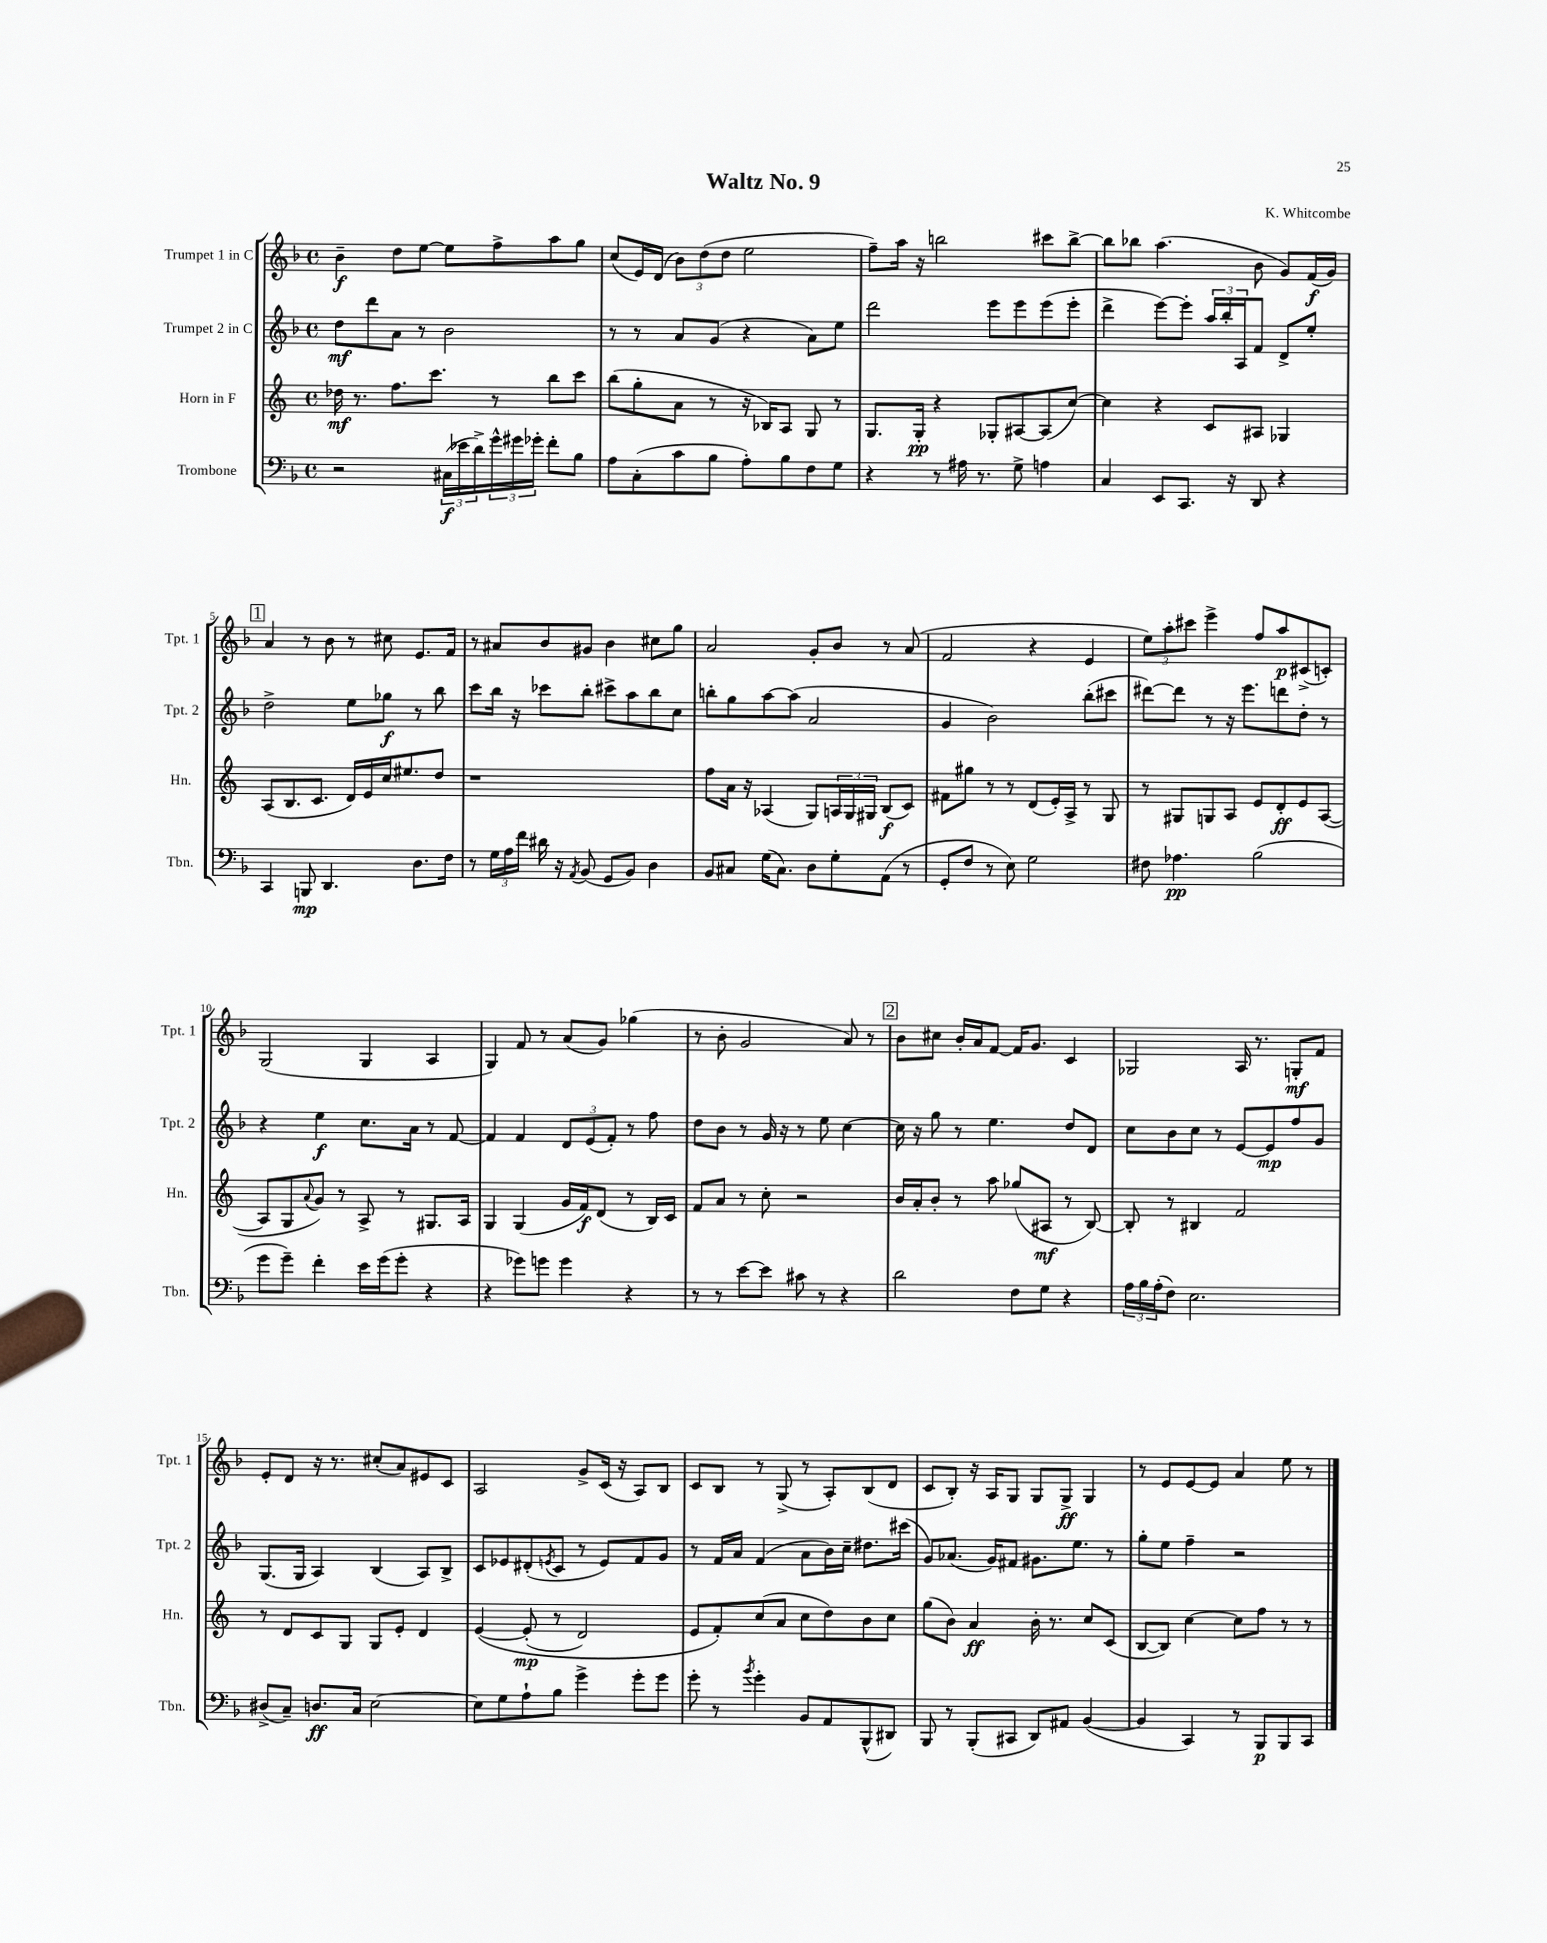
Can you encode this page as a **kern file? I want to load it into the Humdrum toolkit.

**kern	**kern	**kern	**kern
*staff4	*staff3	*staff2	*staff1
*clefF4	*clefG2	*clefG2	*clefG2
*k[b-]	*k[]	*k[b-]	*k[b-]
*M4/4	*M4/4	*M4/4	*M4/4
*met(c)	*met(c)	*met(c)	*met(c)
2r	16dd-	8dd	4b-~
.	8.r	.	.
.	.	8ddd	.
.	8.ff	8a	8dd
.	.	8r	[8ee
.	8.ccc	.	.
(24C#	.	2b-	8ee]
24e-	.	.	.
24d^)	.	.	.
24g^^	8r	.	8ff^
24g#	.	.	.
24g-'	.	.	.
8f'	8bb	.	8aa
8B-	8ccc	.	8gg
=	=	=	=
8A	(8bb	8r	(8cc
(8C'	8gg'	8r	16e)
.	.	.	(16d
8c	8a	8a	12b-)
.	.	.	(12dd
8B-	8r	(8g	.
.	.	.	12dd
8A')	16r	4r	2ee
.	16B-)	.	.
8B-	8A	.	.
8F	8G	8a)	.
8G	8r	8ee	.
=	=	=	=
4r	8.G	2ddd	8ff~)
.	.	.	16aa
.	16G'	.	16r
8r	4r	.	2bb
16A#	.	.	.
8.r	.	.	.
.	8G-'	8eee	.
8G^	[8A#	8eee	.
4A	(8A#]	(8eee	8ccc#
.	[8cc)	8eee'	[8bb^
=	=	=	=
4C	4cc]	4ddd^	8bb]
.	.	.	8bb-
8EE	4r	[8eee)	(4.aa
8.CC	.	8eee']	.
.	8c	24aa	.
.	.	24bb-'	.
16r	.	.	.
.	.	24A	.
8DD	8A#	8f	8b-
4r	4G-	8d^	8g)
.	.	8ee'	(16f
.	.	.	16g)
=	=	=	=
4CC	(8A	2dd^	4a
.	8.B	.	.
8BBB	.	.	8r
.	8.c	.	.
4.DD	.	.	8b-
.	16d)	8ee	8r
.	16e	.	.
.	16cc	8gg-	8cc#
.	8.ee#	.	.
8.D	.	8r	8.e
.	8dd	8bb-	.
16F	.	.	16f
=	=	=	=
8r	1r	8ccc	8r
24G	.	16bb-	8a#
24A	.	.	.
.	.	16r	.
24f	.	.	.
16d#	.	8ccc-	8b-
16r	.	.	.
8qAA	.	.	.
(8BB-	.	8bb-'	8g#
8GG	.	8ccc#^	4b-
8BB-)	.	8aa	.
4D	.	8bb-	8cc#
.	.	8cc	8gg
=	=	=	=
8BB-	8ff	8bb'	2a
8C#	16a	8gg	.
.	16r	.	.
(16G	(4A-	[8aa	.
8.C#)	.	.	.
.	.	(8aa]	.
8D	8G)	2a	8g'
8G'	24A	.	8b-
.	24G	.	.
.	24G#	.	.
(8AA	(8B	.	8r
8r	8c)	.	(8a
=	=	=	=
8GG'	8f#	4g	2f
8F	8gg#	.	.
8r	8r	2b-)	.
8E)	8r	.	.
2G	(8d	.	4r
.	16e')	.	.
.	16A^	.	.
.	8r	(8bb-'	4e
.	8G	8ccc#	.
=	=	=	=
8F#	8r	[8ddd#)	12ee)
.	.	.	12aa'
4.A-	8G#	8ddd#]	.
.	.	.	12ccc#
.	8G	8r	4eee^
.	8A	16r	.
.	.	8.eee	.
(2B-	8e	.	8ff
.	8d'	8ddd	8aa
.	8e	8dd'	(8c#^
.	([8A	8r	8c')
=	=	=	=
8g	8A]	4r	(2G
8g~)	8G	.	.
.	8qqa	.	.
4f'	8g)	4ee	.
.	8r	.	.
16e	8A^	8.cc	4G
(16g	.	.	.
8g'	8r	.	.
.	.	16a	.
4r	8.G#	8r	4A
.	.	[8f	.
.	16A	.	.
=	=	=	=
4r	4G	4f]	4G)
8g-)	(4G	4f	8f
8g	.	.	8r
4g	16g	12d	(8a
.	16f)	.	.
.	.	(12e	.
.	(8d	.	8g)
.	.	12f')	.
4r	8r	8r	(4gg-
.	16B)	8ff	.
.	16c	.	.
=	=	=	=
8r	8f	8dd	8r
8r	8a	8b-	8b-'
[8e	8r	8r	2g
8e]	8cc'	16g	.
.	.	16r	.
8c#	2r	8r	.
8r	.	8ee	.
4r	.	[4cc	8a)
.	.	.	8r
=	=	=	=
2d	16b	16cc]	8b-
.	16a'	16r	.
.	8b'	8gg	8cc#
.	8r	8r	16b-'
.	.	.	16a
.	8aa	4.ee	[8f
8F	(8gg-	.	16f]
.	.	.	8.g
8G	8A#	.	.
4r	8r	8dd	4c
.	[8B)	8d	.
=	=	=	=
24A	8B']	8cc	2G-
24B-	.	.	.
(24A'	.	.	.
8F)	8r	8b-	.
2.E	4B#	8cc	.
.	.	8r	.
.	2f	[8e	16A
.	.	.	8.r
.	.	8e]	.
.	.	8ff	8G'
.	.	8g	8f
=	=	=	=
(8D#^	8r	(8.G	8e'
8C~)	8d	.	8d
.	.	16G	.
8.D	8c	4A)	16r
.	.	.	8.r
.	8G	.	.
16C	.	.	.
[2E	8G	(4B-	(8cc#'
.	8e'	.	8a)
.	4d	8A)	8e#
.	.	8B-^	8c
=	=	=	=
8E]	&([4e	8c	2A
8G	.	8e-	.
8A`	(8e']	(8d#'	.
.	.	8qe	.
8B-	8r	8c	.
4g^	2d)	8r	8g^
.	.	8e)	(16c
.	.	.	16r
8g'	.	8f	8A)
8g	.	8g	8B-
=	=	=	=
8g'	8e	8r	8c
8r	8f'&)	16f	8B-
.	.	16a	.
8qb-	.	.	.
4g'	(8cc	(4f	8r
.	8a	.	(8G^
8BB-	8cc	8a	8r
8AA	8dd)	16b-)	8A')
.	.	16cc~	.
(8BBB-^^	8b	8.dd#	(8B-
8DD#)	8cc	.	8d
.	.	(16ccc#	.
=	=	=	=
8BBB-	(8gg	8g)	8c
8r	8b)	(8.a-	8B-')
(8BBB-'	4a	.	16r
.	.	16g)	16A
8CC#	.	8f#	8G
8DD)	16b'	8.g#	8G
.	8.r	.	.
8AA#	.	.	8G^
.	.	8.ee	.
([4BB-	8cc	.	4G
.	(8c	8r	.
=	=	=	=
4BB-]	[8B	8gg'	8r
.	8B])	8ee	8e
4CC)	[4cc	4ff~	[8e
.	.	.	8e]
8r	8cc]	2r	4a
8BBB-	8ff	.	.
8BBB-	8r	.	8ee
8CC	8r	.	8r
==	==	==	==
*-	*-	*-	*-
